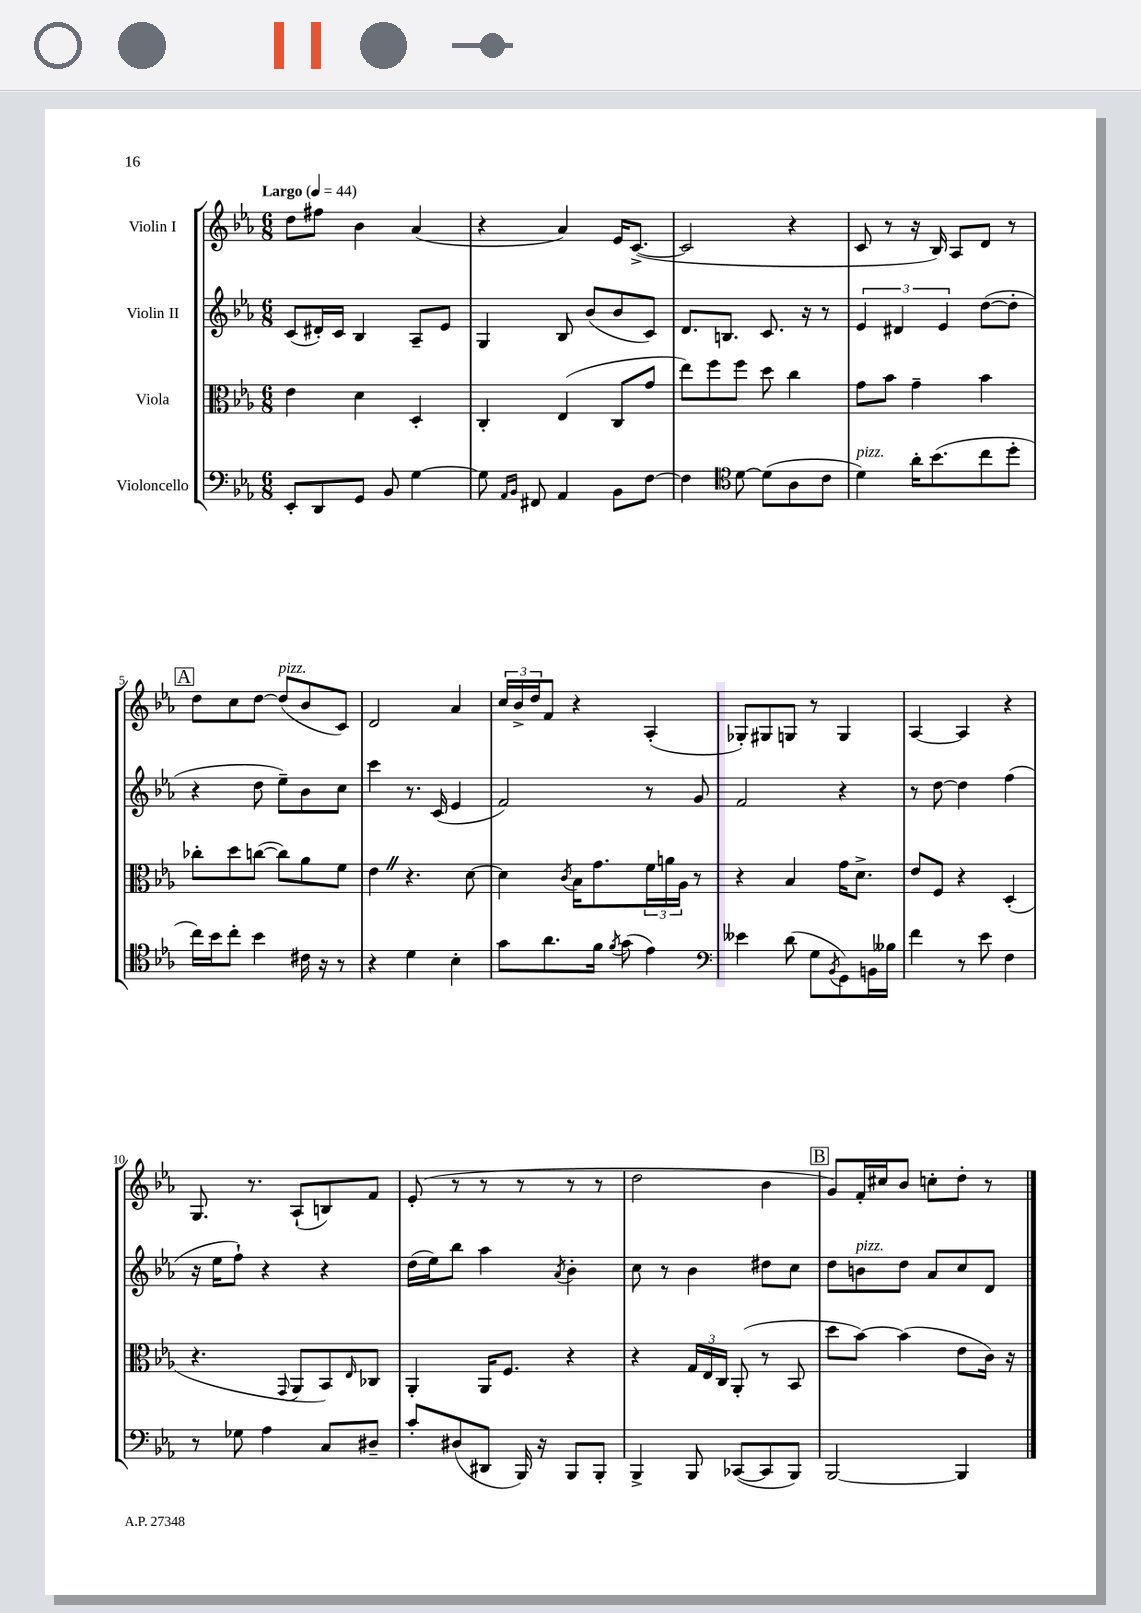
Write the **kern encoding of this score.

**kern	**kern	**kern	**kern
*part4	*part3	*part2	*part1
*staff4	*staff3	*staff2	*staff1
*I"Violoncello	*I"Viola	*I"Violin II	*I"Violin I
*clefF4	*clefC3	*clefG2	*clefG2
*k[b-e-a-]	*k[b-e-a-]	*k[b-e-a-]	*k[b-e-a-]
*M6/8	*M6/8	*M6/8	*M6/8
*MM44	*MM44	*MM44	*MM44
=1	=1	=1	=1
!	!	!	!LO:TX:a:B:t=Largo
8EE-'/L	4e-\	(8c/L	8dd\L
8DD/	.	16d#X'/L)	8ff#X\J
.	.	16c/JJ	.
8GG/J	4d\	4B-/	4b-\
8BB-/	.	.	.
[4G\	4D'/	8A-~/L	(4a-/
.	.	8e-/J	.
=2	=2	=2	=2
8G\]	4C'/	4G/	4r
16qqAA-/LL	.	.	.
16qqBB-/JJ	.	.	.
8FF#X/	.	.	.
4AA-/	(4E-/	8B-/	4a-/)
.	.	(8b-/L	.
8BB-\L	8C/L	8b-/	16e-/KL
.	.	.	([8.c^/J
[8F\J	8g/J	8c/J)	.
=3	=3	=3	=3
4F\]	8ee-\L)	8.d/L	2c/]
.	8ff\	.	.
.	.	8.Bn/J	.
*clefC4	*	*	*
[8d\	8ff\J	.	.
(8d\L]	8dd\	8.c/	.
8A-\	4cc\	.	4r
.	.	16r	.
8c\J	.	8r	.
=4	=4	=4	=4
!LO:TX:a:i:t=pizz.	!	!	!
4d\)	8g\L	6e-/	8c/
.	8b-\J	.	8r
.	.	6d#X/	.
16a-'\KL	4g~\	.	16r
(8.b-\	.	.	16B-/)
.	.	6e-/	.
.	.	.	8A-/L
8cc\	4b-\	([8dd\L	8d/J
8dd'\J	.	8dd'\J]	8r
!!LO:LB:g=z
!!LO:REH:place=s1:t=A
=5	=5	=5	=5
16cc\LL)	8cc-X'\L	4r	8dd\L
16b-\J	.	.	.
8cc'\J	8dd\	.	8cc\
4b-\	([8ccn\J	8dd\	[8dd\J
!	!	!	!LO:TX:a:i:t=pizz.
.	8cc\L])	8ee-~\L)	(8dd/L]
16c#X\	8a-\	8b-\	8b-/
16r	.	.	.
8r	8f\J	8cc\J	8c/J)
=6	=6	=6	=6
4r	4e-Z\	4ccc\	2d/
4d\	4.r	8.r	.
.	.	(16c/	.
4B-'\	.	4e-/	4a-/
.	[8d\	.	.
=7	=7	=7	=7
8g\L	4d\]	2f/)	24cc/LL
.	.	.	24b-^/
.	.	.	24dd/J
8.a-\	.	.	8f/J
.	8qc/	.	.
.	16B-\KL	.	4r
16f\Jk	8.g\	.	.
8qf/	.	.	.
(8g\	.	.	.
4e-\)	24f\L	8r	(4A-'/
.	24an\	.	.
.	24A-\JJ	.	.
.	8r	8g/	.
=8	=8	=8	=8
*clefF4	*	*	*
4e--X\	4r	2f/	8G-X'/L)
.	.	.	8G#X/
(8d\	4B-/	.	8Gn/J
8G\L	.	.	8r
8qBB-/	.	.	.
8GG\)	16g\KL	4r	4G/
.	8.d^\J	.	.
16BBn\L	.	.	.
16B--X\JJ	.	.	.
=9	=9	=9	=9
4f\	8e-/L	8r	[4A-/
.	8F/J	[8dd\	.
8r	4r	4dd\]	4A-/]
8e-\	.	.	.
4F\	(4D'/	(4ff\	4r
!!LO:LB:g=z
=10	=10	=10	=10
8r	4.r	16r	8.G/
.	.	16ee-\KL	.
8G-X\	.	8ff`\J)	.
.	.	.	8.r
4A-\	.	4r	.
.	8qqGG/	.	.
.	8AA-/L	.	(8A-`/L
8C/L	8BB-/)	4r	8Bn/)
.	16qqE-/	.	.
8D#X~/J	8C-X/J	.	8f/J
=11	=11	=11	=11
8c'/L	4AA-'/	(16dd\LL	(8e-'/
.	.	16ee-\J)	.
(8D#X/	.	8bb-\J	8r
8DD#X/J	16AA-/KL	4aa-\	8r
.	8.F/J	.	.
16BBB-/)	.	.	8r
16r	.	.	.
.	.	8qa-/	.
8BBB-/L	4r	4b-'\	8r
8BBB-'/J	.	.	8r
=12	=12	=12	=12
4BBB-^/	4r	8cc\	2dd\
.	.	8r	.
8BBB-/	24G/LL	4b-\	.
.	24E-/	.	.
.	24C/JJ	.	.
([8CC-X/L	(8AA-'/	.	.
8CC-/]	8r	8dd#X\L	4b-\
8BBB-/J)	8BB-/	8cc\J	.
!!LO:REH:place=s1:t=B
=13	=13	=13	=13
[2BBB-/	8dd\L	8dd\L	8g/L)
!	!	!LO:TX:a:i:t=pizz.	!
.	[8b-\J)	8bn\	16f'/L
.	.	.	16cc#X/J
.	(4b-\]	8dd\J	8b-/J
.	.	8a-/L	8ccn'\L
4BBB-/]	8e-\L	8cc/	8dd'\J
.	16c\Jk)	8d/J	8r
.	16r	.	.
==	==	==	==
*-	*-	*-	*-
